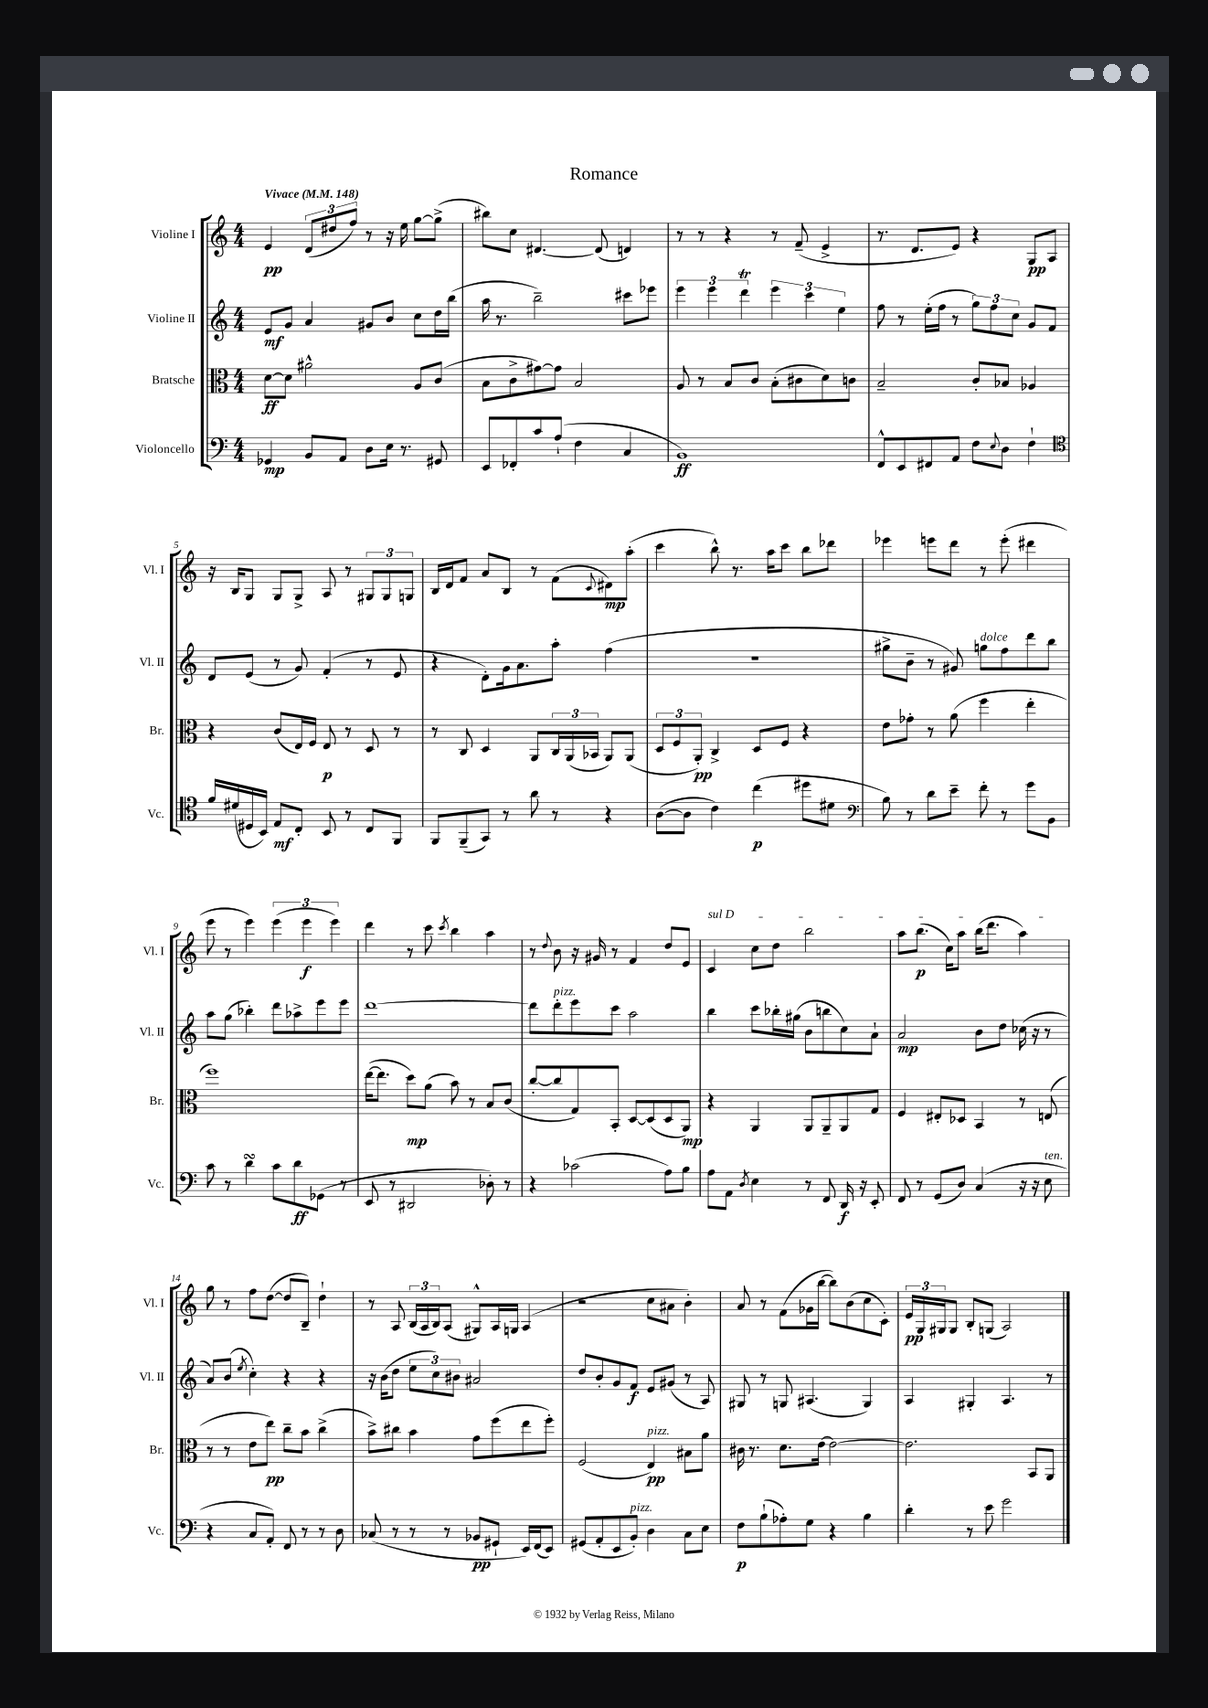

**kern	**kern	**kern	**kern
*staff4	*staff3	*staff2	*staff1
*clefF4	*clefC3	*clefG2	*clefG2
*k[]	*k[]	*k[]	*k[]
*M4/4	*M4/4	*M4/4	*M4/4
*MM148	*MM148	*MM148	*MM148
4GG-	[8d	8e	4e
.	8d]	8g	.
8BB	2a#^^	4a	(12d
.	.	.	12dd#
8AA	.	.	.
.	.	.	12ff)
8D	.	8g#	8r
16E	.	8b	16r
8.r	.	.	16ee
.	8A	8cc	[8gg
8GG#	(8c	16dd	(8gg^]
.	.	(16bb	.
=	=	=	=
8EE	8B	16aa	8bb#)
.	.	8.r	.
8FF-'	8c^	.	8cc
8c	[8g#)	2bb~)	[4.d#
(8A`	8g#]	.	.
4F	2B	.	.
.	.	.	(8d#]
4C	.	8ccc#	4d)
.	.	8eee-	.
=	=	=	=
1BB)	8A	6eee	8r
.	8r	.	8r
.	.	6eee	.
.	8B	.	4r
.	.	6ddd	.
.	8c	.	.
.	(8B'	6eee	8r
.	8c#	.	(8f~
.	.	6ccc	.
.	8d)	.	4e^
.	.	6ee	.
.	8c	.	.
=	=	=	=
8FF^^	2B~	8ff	8.r
8EE	.	8r	.
.	.	.	8.d
8FF#	.	(16ee'	.
.	.	16ff	.
8AA	.	8r	8e)
8F	8c'	12gg)	4r
.	.	12ff	.
8qqE	.	.	.
8D	8B-	.	.
.	.	12cc	.
4F`	4A-	8g	8G
.	.	8f	8A
=	=	=	=
*clefC4	*	*	*
16f	4r	8d	16r
(16d#	.	.	16B
16D#	.	(8e	8G
16BB)	.	.	.
8E	(8c	8r	8G
8C'	16E)	8g)	8G^
.	16F	.	.
8BB	8E	(4f'	8A
8r	8r	.	8r
8C	8D	8r	12G#
.	.	.	12G#
8FF	8r	8e	.
.	.	.	12G
=	=	=	=
8FF	8r	4r	16B
.	.	.	16d
(8FF~	8C	.	8f
8GG)	4D	8d')	8a
8r	.	16g	8B
.	.	8.a	.
8a	8AA	.	8r
8r	24C	8aa'	(8f
.	(24AA	.	.
.	24BB-	.	.
.	.	.	8qqc
4r	8AA)	(4ff	8d#)
.	(8AA	.	(8aa'
=	=	=	=
([8A	12D	1r	4ccc
.	12F	.	.
8A]	.	.	.
.	12AA')	.	.
4c)	4C^	.	8bb^^)
.	.	.	8.r
(4cc	8D	.	.
.	.	.	16aa
.	8F	.	8ccc
8dd#	4r	.	8bb
8d#	.	.	8ddd-
=	=	=	=
*clefF4	*	*	*
8B)	8e	8gg#^	4eee-
8r	8g-'	8b~	.
8d	8r	8r	8eee
8e~	(8a	8g#)	8ddd
8f'	4ff	8gg	8r
8r	.	8ff	(8eee'
8g	4ee'	8ddd	4ddd#
8BB	.	8bb	.
=	=	=	=
8c	1ff)	8aa	8eee
8r	.	(8gg	8r
4d	.	4bb-')	4eee)
8c	.	8ddd	(6eee
8d	.	8aa-^	.
.	.	.	6eee
(8GG-	.	8eee	.
.	.	.	6eee)
8r	.	8eee	.
=	=	=	=
8EE	([16ee	[1ddd	4ddd
.	8.ee]	.	.
8r	.	.	.
2DD#	8dd)	.	8r
.	(8a	.	8ccc
.	.	.	8qccc
.	8b)	.	4bb
.	8r	.	.
8D-')	8B	.	4aa
8r	(8c	.	.
=	=	=	=
4r	[8cc'	8ddd]	8r
.	.	.	8qqdd
.	8cc]	8ddd'	8b
(2c-	8G)	8eee	16r
.	.	.	16g#
.	8BB'	8ccc	8r
.	[8D	2aa	4f
.	(8D]	.	.
8A)	8D	.	8dd
8B	8AA)	.	8e
=	=	=	=
8A	4r	4bb	4c
8AA	.	.	.
8qD	.	.	.
4E	4AA	8ccc	8cc
.	.	16bb-'	8dd
.	.	(16gg#	.
8r	8AA	8b	2bb
8FF	8AA~	8bb	.
16DD	8AA	8cc)	.
16r	.	.	.
8EE'	8G	8a`	.
=	=	=	=
8FF	4F	2a	8aa
8r	.	.	(8.bb
(8GG	8E#'	.	.
.	.	.	16cc)
8D)	8D-	.	8aa
(4C	4BB	8b	(16bb
.	.	.	8.ddd
.	.	8dd	.
16r	8r	(16cc-	4aa)
16r	.	16r	.
8E	(8E	8r	.
=	=	=	=
4r	8r	8a)	8gg
.	8r	(8b	8r
.	.	8qee	.
8C	8e	4cc')	8ff
8AA')	8ee)	.	([8dd
8FF	8cc~	4r	8dd]
8r	8b	.	8B~)
8r	(4cc^	4r	4dd`
8D	.	.	.
=	=	=	=
(8C-	8b^)	16r	8r
.	.	(16b	.
8r	8cc#	8dd	8A
8r	4b	12ee	(24B
.	.	.	24A
.	.	12cc)	24B)
8r	.	.	(8A
.	.	12b#	.
8BB-	8g	2a#	8G#^^)
8GG#`	(8ff	.	16A
.	.	.	16G
16EE)	8ee	.	(4A
(16FF	.	.	.
8EE)	8ff')	.	.
=	=	=	=
(8GG#	(2F	8dd	2r
8AA'	.	8b'	.
8EE	.	8g	.
8BB')	.	8f	.
4D	4E)	8e	8cc
.	.	(8g#	8a#
8C	8B#	8r	4b')
8E	8a	8A)	.
=	=	=	=
8F	16c#	8G#	8a
.	8.r	.	.
(8B`	.	8r	8r
8A-')	8.d	8G	(8f
8G	.	(4.A#	16g-
.	[16e	.	[16bb
4r	2e_	.	8bb])
.	.	.	(8b
4B	.	4G)	8cc
.	.	.	8c')
=	=	=	=
4d'	2.e]	4A	24e
.	.	.	24G
.	.	.	24G#
.	.	.	8G#
8r	.	4G#'	8B'
8e	.	.	(8G
2g	.	4.A	2A)
.	8BB	.	.
.	8AA	8r	.
==	==	==	==
*-	*-	*-	*-
